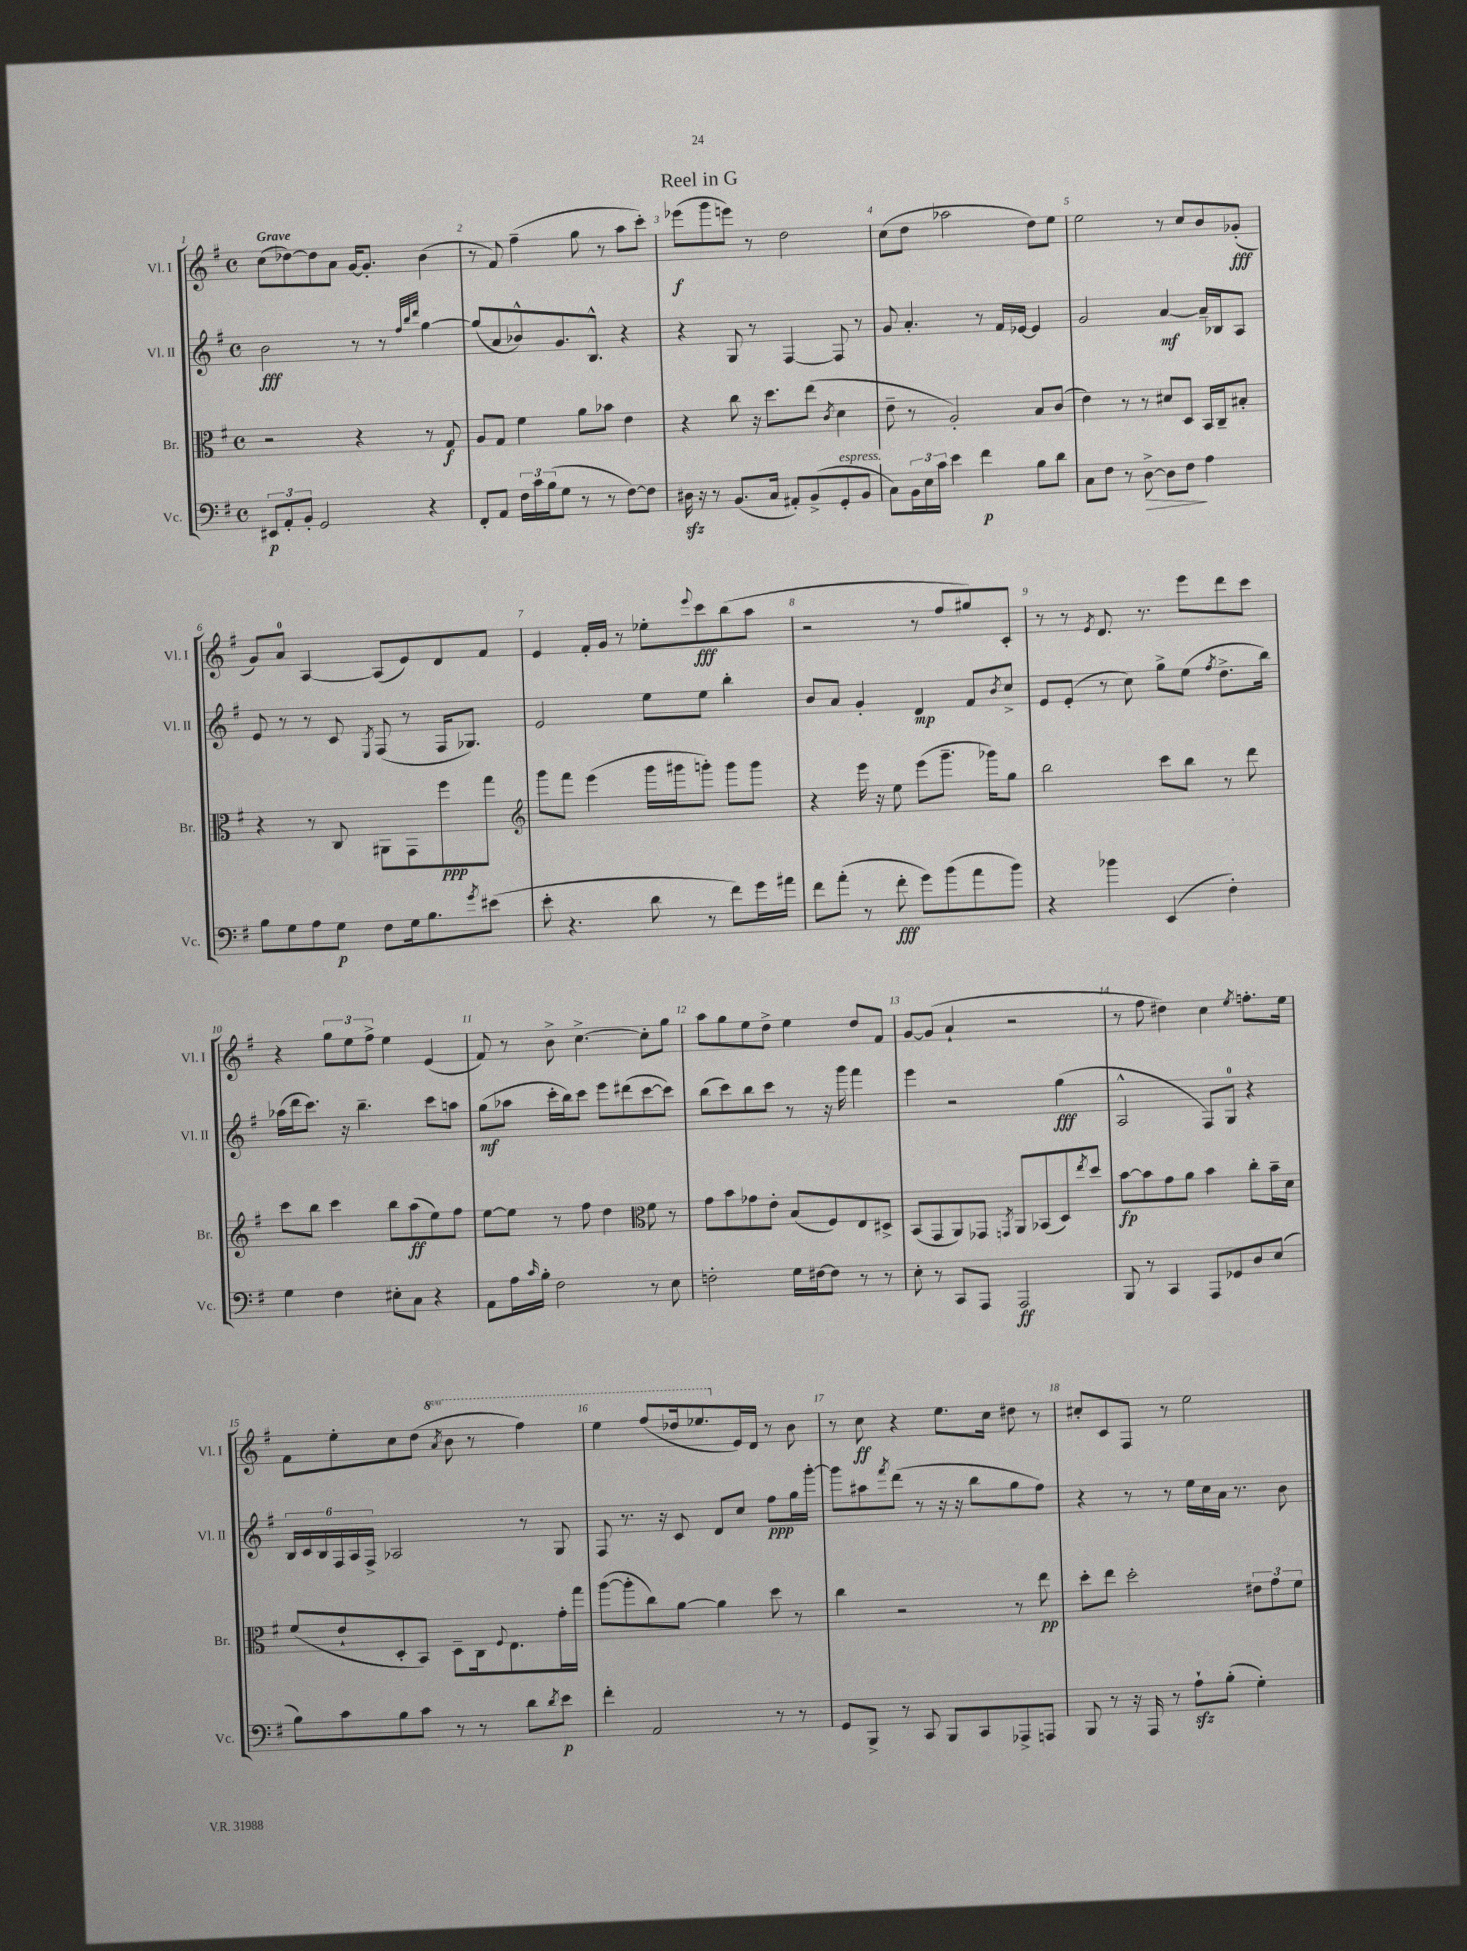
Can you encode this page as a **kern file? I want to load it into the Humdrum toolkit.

**kern	**kern	**kern	**kern
*staff4	*staff3	*staff2	*staff1
*clefF4	*clefC3	*clefG2	*clefG2
*k[f#]	*k[f#]	*k[f#]	*k[f#]
*M4/4	*M4/4	*M4/4	*M4/4
*met(c)	*met(c)	*met(c)	*met(c)
12EE#	2r	2b	(8cc
12AA'	.	.	.
.	.	.	[8dd-)
12BB'	.	.	.
2GG	.	.	8dd-]
.	.	.	8a
.	4r	8r	[16g
.	.	.	8.g']
.	.	8r	.
.	.	32qqff#	.
.	.	32qqbb	.
.	.	32qqddd	.
4r	8r	[4gg	(4b
.	8G	.	.
=	=	=	=
8FF#'	8A	(8gg]	8r
8AA	8G	8a	8f#)
24F#	4f#	8b-^^)	(4ff#~
24c	.	.	.
(24B	.	.	.
8G	.	8.g	.
8r	8a	.	8gg
.	.	8.B^^	.
8r	8b-	.	8r
[8F#)	4e	4r	8aa
8F#]	.	.	8ccc')
=	=	=	=
16D#	4r	4r	(8eee-
16r	.	.	.
8r	.	.	8ggg
(8.BB	8cc	8G	8eee)
.	16r	8r	8r
16C	8.dd	.	.
8AA#')	.	[4F#	2dd
(8BB^	(8ee	.	.
.	8qc	.	.
8GG'	4d	8F#]	.
8BB	.	8r	.
=	=	=	=
8C)	8e~	8g	(8cc
24BB	8r	4.a'	8dd
24E	.	.	.
24c	.	.	.
4e	2A')	.	2aa-
4f#	.	8r	.
.	.	16f#	.
.	.	[16e-	.
8B	8B	4e-]	8dd)
8d	(8c	.	8ee
=	=	=	=
8C	4e)	2g	2ee
8F#	.	.	.
8r	8r	.	.
[8D^	8r	.	.
8D]	8d#	[4a	8r
8F#	8D	.	8cc
4A	16BB	16a~]	8b
.	16C~	16B-	.
.	8B#'	8A	(8g-'
=	=	=	=
8B	4r	8e	8g)
8G	.	8r	8a
8A	8r	8r	[4A
8G	8C	8c	.
.	.	8qE	.
8F#	8AA#	(8F#	(8A]
16G	8GG	8r	8e)
8.B	.	.	.
.	8ff#	16F#	8d
.	.	8.G-)	.
8qg	.	.	.
(8e#	8gg	.	8f#
=	=	=	=
*	*clefG2	*	*
8e'	8ggg	2e	4e
4.r	8fff#	.	.
.	(4eee	.	16f#'
.	.	.	16g
.	.	.	8r
8d	16ggg	8ee	8ee-'
.	16ggg#	.	.
.	.	.	8qqeee
8r	8ggg')	8ee	8ccc
8f#)	8ggg	4bb'	(8bb
16g	8ggg	.	8aa
16a#	.	.	.
=	=	=	=
8f#	4r	8b	2r
(8a'	.	8a	.
8r	16eee	4g'	.
.	16r	.	.
8f#'	8ee	.	.
8g)	(8eee	4d	8r
(8b	8.ggg~	.	8ff#
8a	.	8f#	8gg#)
.	16ggg-)	.	.
.	.	8qb	.
8b)	8gg	8cc^	8c'
=	=	=	=
4r	2bb	8e	8r
.	.	(8e'	8r
.	.	.	8qe
4b-	.	8r	8.d
.	.	8cc)	.
.	.	.	8.r
(4EE	8ccc	8gg^	.
.	8bb	(8ee	8eee
.	.	8qff#	.
4F#')	8r	8.dd^	8ddd
.	8ddd	.	8ccc
.	.	16bb)	.
=	=	=	=
4G	8ccc	(16aa-	4r
.	.	16ddd	.
.	8bb	8.ccc)	.
4F#	4ccc	.	12gg
.	.	16r	.
.	.	.	12ee
.	.	4.bb~	.
.	.	.	12ff#^
8E#'	8bb	.	4ee
8C	(8aa	.	.
4r	8ee)	8ccc	(4e
.	8ff#	8aa	.
=	=	=	=
8AA	[8ee	(8gg	8f#)
16A	8ee]	8aa-	8r
16qqc	.	.	.
16B'	.	.	.
2F#	8r	16ccc'	8b^
.	.	16bb)	.
.	8ff#	8ccc	[4.cc^
.	4dd	8eee	.
.	.	(8ddd#	.
*	*clefC3	*	*
8r	8f#	[8ccc	8cc']
8E	8r	8ccc])	8gg
=	=	=	=
2F'	8g	(8bb	8aa
.	8b	8ccc)	8gg
.	8g-	8bb	8ee
.	8e'	8ccc	8dd^
16G	(8B	8r	4ee
[16F#	.	.	.
8F#]	8F#)	16r	.
.	.	16ggg	.
8r	8E	4fff#	8dd
8r	8D#^	.	8f#
=	=	=	=
8E'	(8BB	4eee	[8g
8r	8GG	.	(8g]
8CC	8AA)	2r	4a`
8AAA	8GG-	.	.
.	8qGG	.	.
2AAA	8AA	.	2r
.	(8BB-	.	.
.	8D)	(4gg	.
.	8qee	.	.
.	8dd	.	.
=	=	=	=
8BBB	[8b	2A^^	8r
8r	8b]	.	8ff#
4CC	8g	.	4dd#)
.	8a	.	.
8AAA	4b	8F#)	4cc
8GG-	.	8G	.
.	.	.	8qee
8D	8cc'	4r	8.ff'
(8E	16b~	.	.
.	16d	.	16ee
=	=	=	=
8B)	(8f#	24B	8f#
.	.	24c	.
.	.	24B	.
8c	8e`	24F#	8ee'
.	.	24A	.
.	.	24F#^	.
8B	8D'	2A-	8cc
8c	8BB)	.	(8dd
.	.	.	8qaa
8r	8D~	.	8bb
8r	16C	.	8r
.	8qqF#	.	.
.	8.E	.	.
8d	.	8r	4fff#)
8qd	.	.	.
8e	16g'	8G	.
.	16gg	.	.
=	=	=	=
4f#'	([8aa	8F#	4eee
.	8aa']	8.r	.
2AA	8cc)	.	(8fff#
.	.	16r	.
.	[8a	8c	16ddd-
.	.	.	8.eee-
.	4a]	8d	.
.	.	8cc	16e)
.	.	.	16d
8r	8dd	8ff#	8r
8r	8r	16gg	8b
.	.	[16ggg'	.
=	=	=	=
8GG	4cc	8ggg]	8r
8BBB^	.	8aa#	8cc
.	.	8qfff#	.
8r	2r	(8ddd	4r
8CC	.	8r	.
8BBB	.	16r	8.ee
.	.	16r	.
8CC	.	8bb	.
.	.	.	16cc
8AAA-^	8r	8gg	8dd#
8AAA	8ee	8ff#)	8r
=	=	=	=
8BBB	8dd'	4r	8cc#'
8r	8ee	.	8c
16r	2dd'	8r	8F#
16AAA	.	.	.
8r	.	8r	8r
8A`	.	16ee	2ee
.	.	16cc	.
(8B'	.	16a	.
.	.	8.r	.
4G')	12e#	.	.
.	12g	.	.
.	.	8b	.
.	12f#	.	.
==	==	==	==
*-	*-	*-	*-
